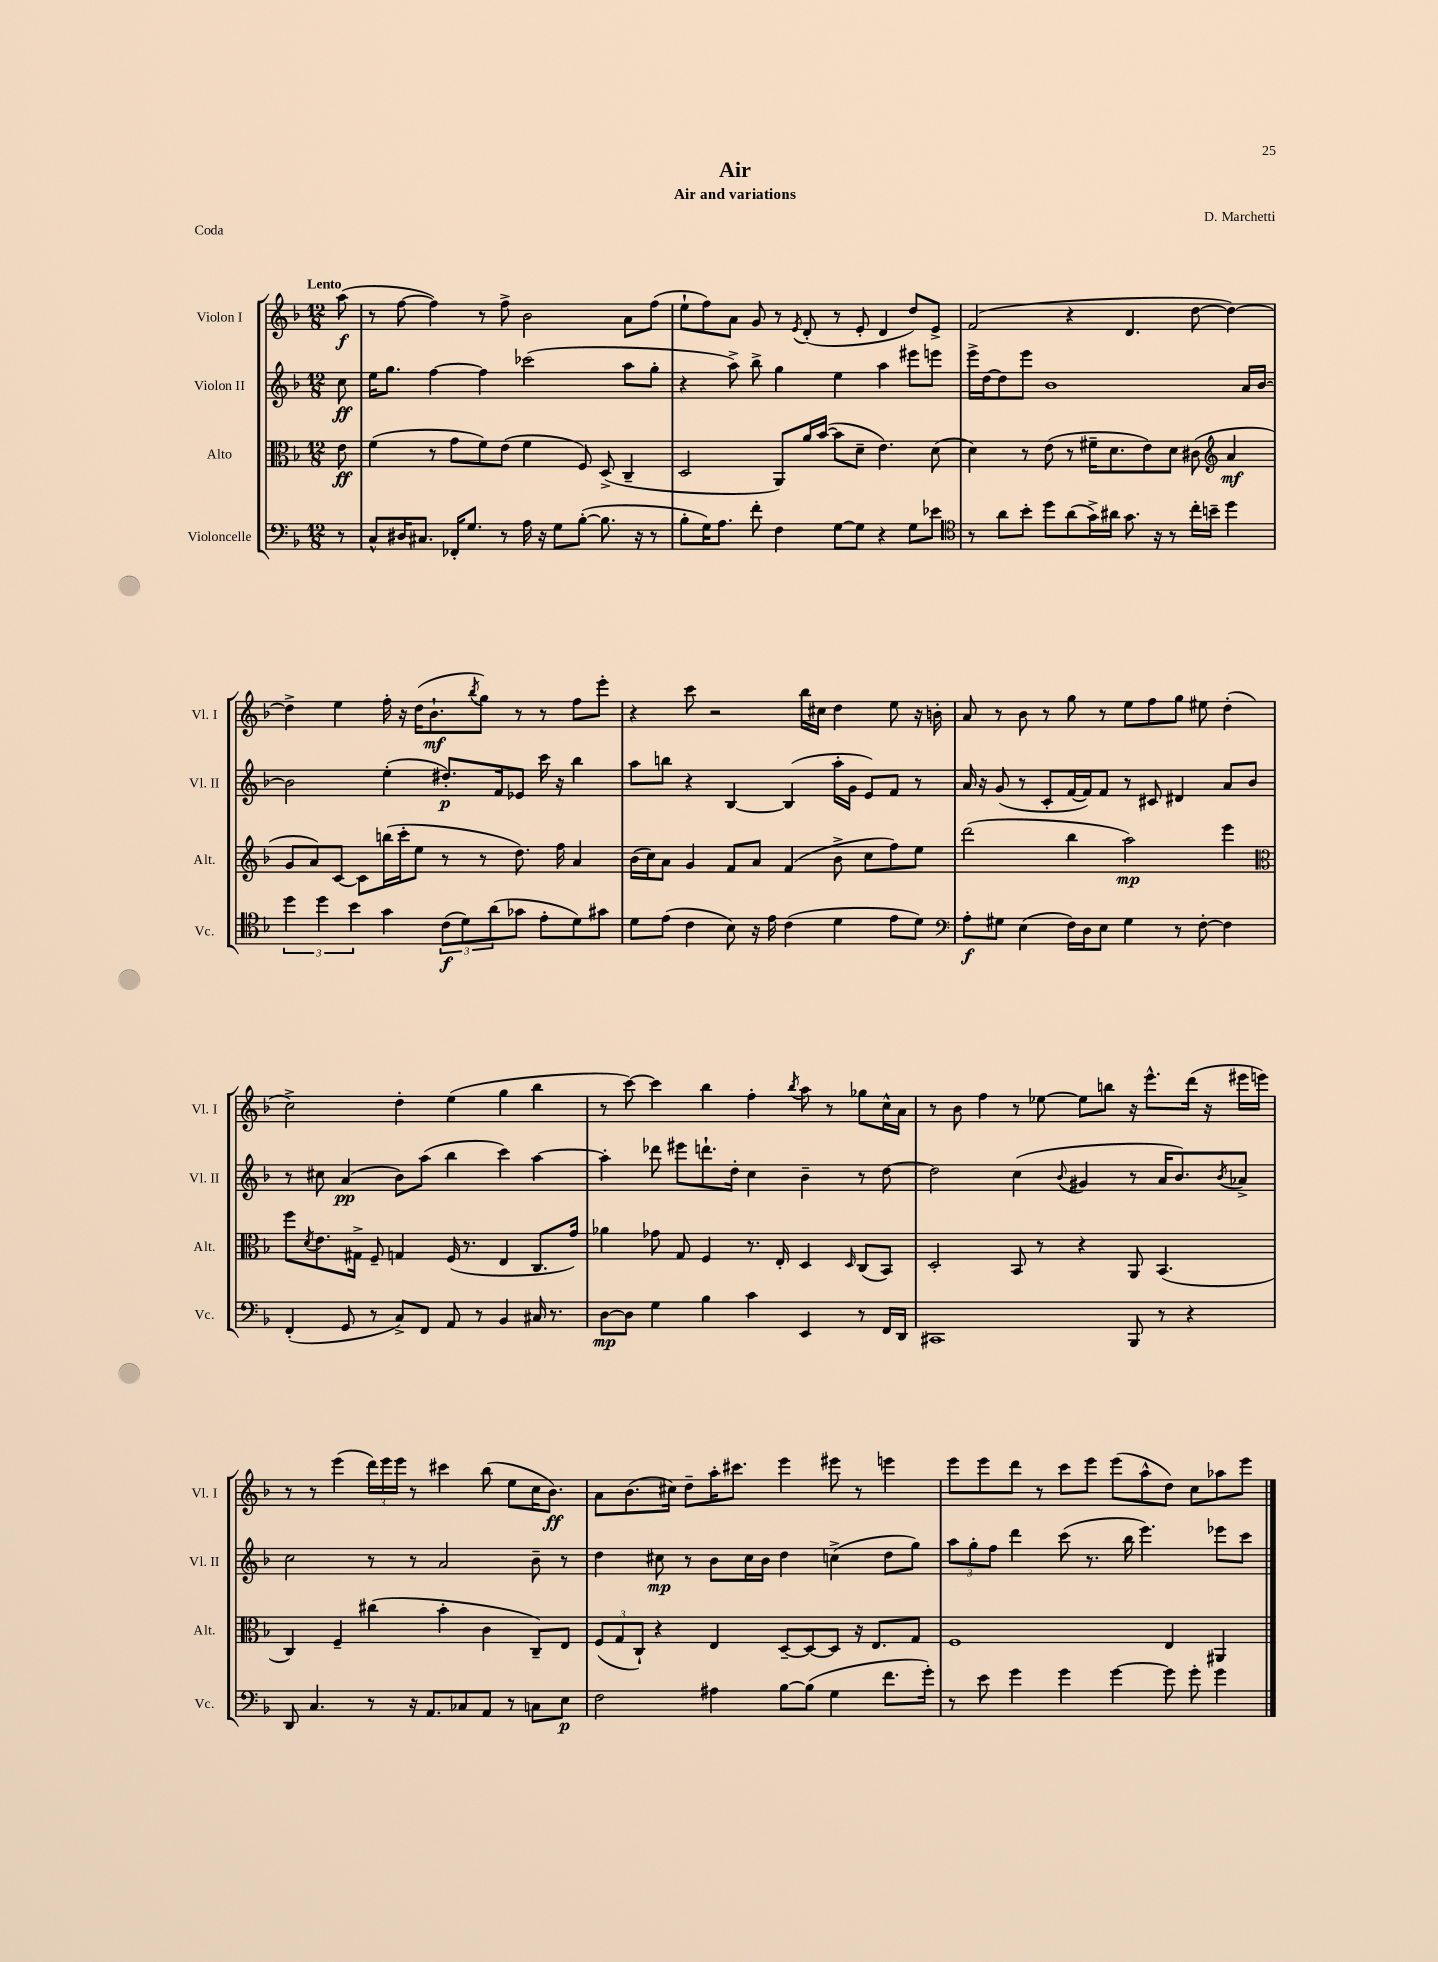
\header { title = "Air" composer = "D. Marchetti" subtitle = "Air and variations" piece = "Coda" }
<<
\new StaffGroup <<
\new Staff = "s0" \with { instrumentName = "Violon I" shortInstrumentName = "Vl. I" } {
    \clef treble \key f \major \numericTimeSignature \time 12/8 \partial 8 \tempo "Lento"
    a''8\f( |
    r8 f''8~ f''4) r8 f''8-> bes'2 a'8 f''8( |
    e''8-! f''8) a'8 g'8 r8 \acciaccatura { e'8 } d'8-.( r8 e'8-. d'4 d''8) e'8-> |
    f'2( r4 d'4. d''8~ d''4~) |
    d''4-> e''4 f''16-. r16 d''16( bes'8.-!\mf \acciaccatura { bes''8 } g''8) r8 r8 f''8 e'''8-. |
    r4 c'''8 r2 bes''16 cis''16 d''4 e''8 r16 b'16-. |
    a'8 r8 bes'8 r8 g''8 r8 e''8 f''8 g''8 eis''8 d''4-.( |
    c''2->) d''4-. e''4( g''4 bes''4 |
    r8 c'''8~) c'''4 bes''4 f''4-. \acciaccatura { bes''8 } a''8 r8 ges''8 c''16-^ a'16 |
    r8 bes'8 f''4 r8 ees''8~ ees''8 b''8 r16 e'''8.-^ d'''16( r16 eis'''16 e'''16) |
    r8 r8 e'''4( \tuplet 3/2 { d'''16) e'''16 e'''16 } r8 cis'''4 bes''8( e''8 c''16 bes'8.\ff) |
    a'8 bes'8.( cis''16) d''8-- a''16-. cis'''8. e'''4 eis'''8 r8 e'''4 |
    e'''8 e'''8 d'''8 r8 c'''8 e'''8 e'''8( a''8-^ d''8) c''8 aes''8 e'''8 \bar "|." |
}
\new Staff = "s1" \with { instrumentName = "Violon II" shortInstrumentName = "Vl. II" } {
    \clef treble \key f \major \numericTimeSignature \time 12/8 \partial 8
    c''8\ff |
    e''16 g''8. f''4~ f''4 ces'''2( a''8 g''8-. |
    r4 a''8->) bes''8-> g''4 e''4 a''4 eis'''8 e'''8 |
    e'''16-> d''16~ d''8 e'''8 bes'1 a'16 bes'16~ |
    bes'2 e''4-.( dis''8.-.\p) f'16 ees'8 c'''16 r16 bes''4 |
    a''8 b''8 r4 bes4~ bes4( a''16-. g'16 e'8) f'8 r8 |
    a'16 r16 g'8( r8 c'8-. f'16~ f'16) f'8 r8 cis'8 dis'4 a'8 bes'8 |
    r8 cis''8 a'4\pp( bes'8) a''8( bes''4 c'''4) a''4~ |
    a''4-. des'''8 eis'''8 d'''8.-! d''16-. c''4 bes'4-- r8 d''8~ |
    d''2 c''4( \appoggiatura { bes'8 } gis'4 r8 a'16 bes'8.) \acciaccatura { bes'8 } aes'8-> |
    c''2 r8 r8 a'2 bes'8-- r8 |
    d''4 cis''8\mp r8 bes'8 cis''16 bes'16 d''4 c''4->( d''8 g''8) |
    \tuplet 3/2 { a''8 g''8-. f''8 } d'''4 c'''8( r8. bes''16 e'''4.) ees'''8 c'''8 \bar "|." |
}
\new Staff = "s2" \with { instrumentName = "Alto" shortInstrumentName = "Alt." } {
    \clef alto \key f \major \numericTimeSignature \time 12/8 \partial 8
    e'8\ff |
    f'4( r8 g'8 f'8) e'8( f'4 f8) d8->( c4-- |
    d2 a,8) a'16 bes'16~( bes'8 d'8-- e'4.) d'8( |
    d'4) r8 e'8( r8 fis'16-- d'8. e'8) d'8 cis'8( \clef treble a'4\mf |
    g'8 a'8) c'8~ c'8 b''16( c'''16-. e''8 r8 r8 d''8.) f''16 a'4 |
    bes'16( c''16) a'8 g'4 f'8 a'8 f'4( bes'8-> c''8 f''8) e''8 |
    d'''2( bes''4 a''2\mp) e'''4 |
    \clef alto f''8 \acciaccatura { d'8 } e'8. gis16-> f8-- g4 f16( r8. e4 c8. g'16) |
    aes'4 ges'8 g8 f4 r8. e16-. d4 \grace { d16 } c8( bes,8) |
    d2-. bes,8 r8 r4 a,8 bes,4.( |
    c4) f4-- cis''4( bes'4-. c'4 c8--) e8 |
    \tuplet 3/2 { f8( g8 c8-!) } r4 e4 d8~-- d8~ d8 r16 e8. g8 |
    f1 e4 ais,4 \bar "|." |
}
\new Staff = "s3" \with { instrumentName = "Violoncelle" shortInstrumentName = "Vc." } {
    \clef bass \key f \major \numericTimeSignature \time 12/8 \partial 8
    r8 |
    c8-^ dis16 cis8. fes,16-. g8. r8 a16 r16 g8 bes8~-.( bes8. r16 r8 |
    bes8-. g16) a8. f'8-. f4 g8~ g8 r4 g8 ees'8 |
    \clef tenor r8 a'8 bes'8-. d''8 a'8( g'16->) ais'16 g'8. r16 r8 c''16-. b'16-- d''4 |
    \tuplet 3/2 { d''4 d''4 bes'4 } g'4 \tuplet 3/2 { c'8\f( d'8) a'8( } ges'8 e'8-. d'8) gis'8 |
    d'8 e'8( c'4 bes8) r16 e'16 c'4( d'4 e'8 d'8) |
    \clef bass a8-.\f gis8 e4( f16) d16 e8 gis4 r8 f8~-. f4 |
    f,4-.( g,8 r8 c8->) f,8 a,8 r8 bes,4 cis16 r8. |
    d8~\mp d8 g4 bes4 c'4 e,4 r8 f,16 d,16 |
    cis,1 bes,,8 r8 r4 |
    d,8 c4. r8 r16 a,8. ces8 a,8 r8 c8 e8\p |
    f2 ais4 bes8~ bes8( g4 f'8. g'16-.) |
    r8 e'8 g'4 g'4 g'4~ g'8 g'8-. g'4 \bar "|." |
}
>>
>>
\layout { \context { \Score \remove "Bar_number_engraver" } }
